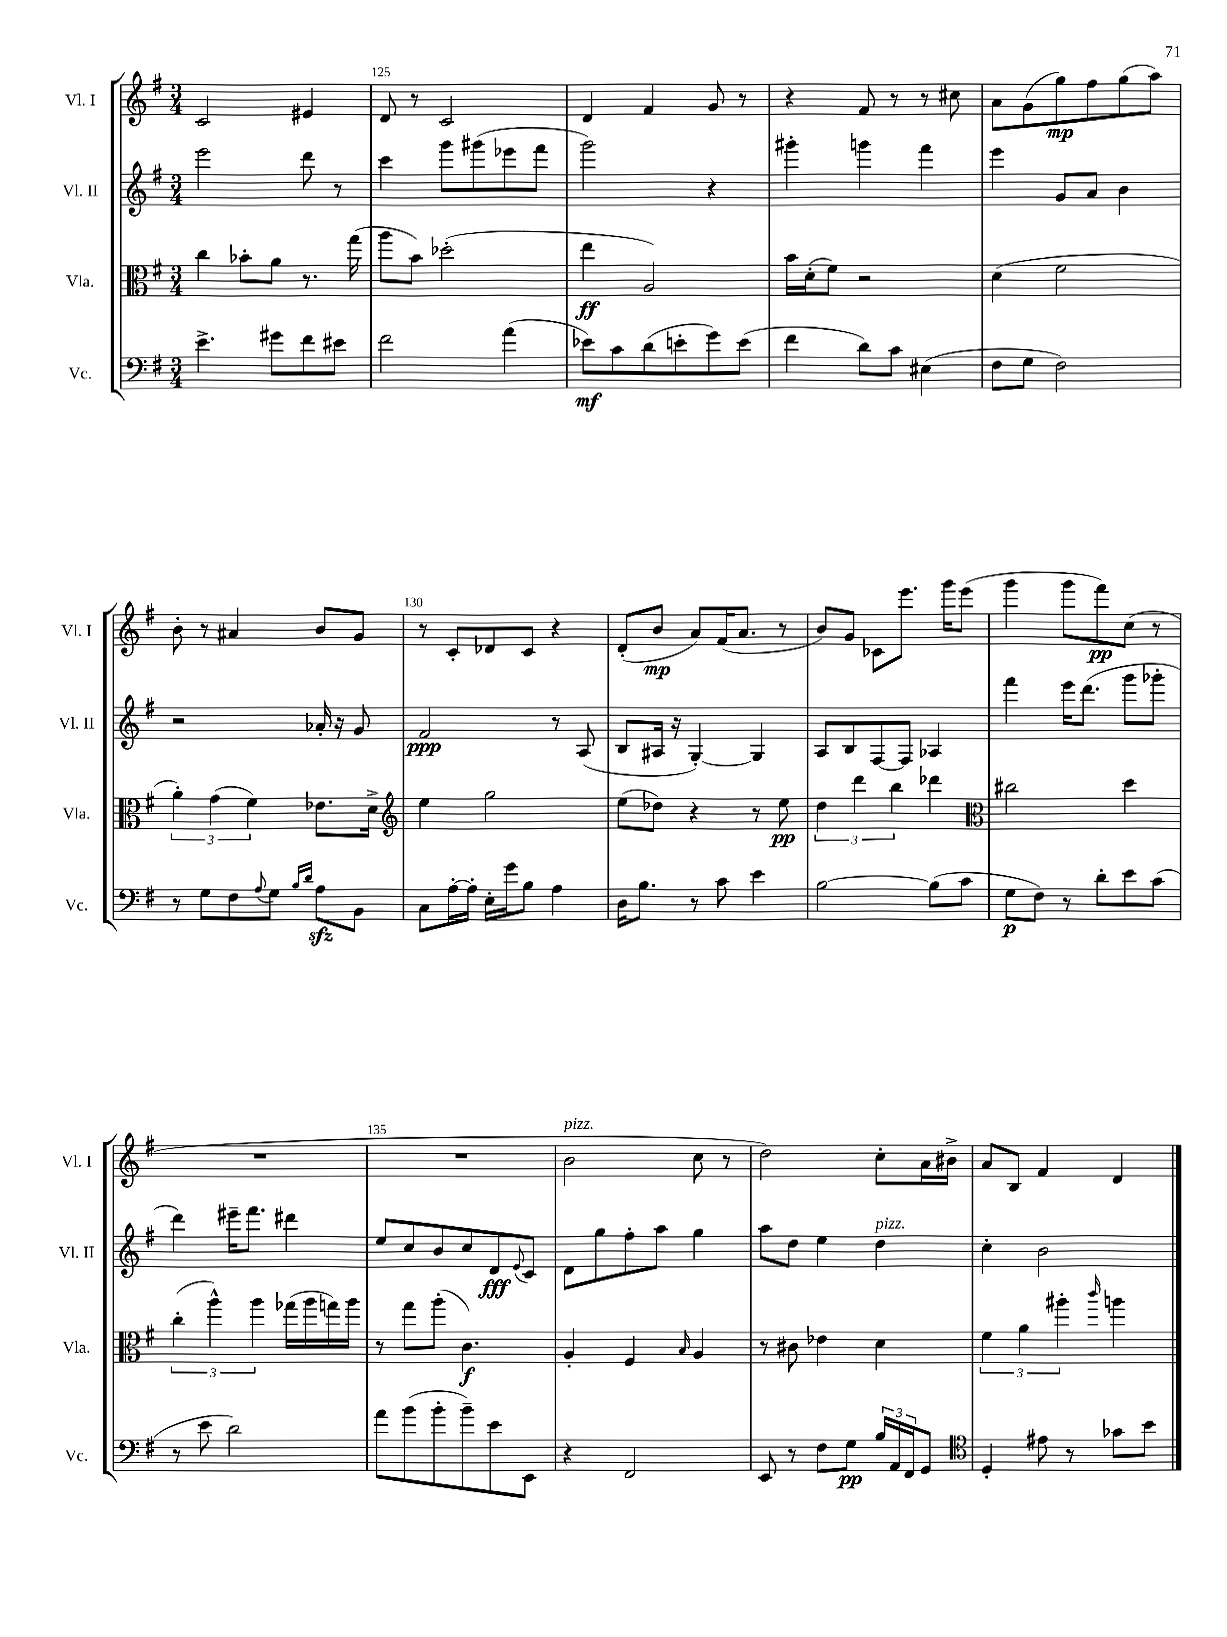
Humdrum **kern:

**kern	**dynam	**kern	**dynam	**kern	**dynam	**kern	**dynam
*part4	*part4	*part3	*part3	*part2	*part2	*part1	*part1
*staff4	*staff4	*staff3	*staff3	*staff2	*staff2	*staff1	*staff1
*I"Vc.	*	*I"Vla.	*	*I"Vl. II	*	*I"Vl. I	*
*I'Vc.	*	*I'Vla.	*	*I'Vl. II	*	*I'Vl. I	*
*clefF4	*	*clefC3	*	*clefG2	*	*clefG2	*
*k[f#]	*	*k[f#]	*	*k[f#]	*	*k[f#]	*
*M3/4	*	*M3/4	*	*M3/4	*	*M3/4	*
=124	=124	=124	=124	=124	=124	=124	=124
4.e^\	.	4cc\	.	2eee\	.	2c/	.
.	.	8b-X'\L	.	.	.	.	.
8g#X\L	.	8a\J	.	.	.	.	.
8f#\	.	8.r	.	8ddd\	.	4e#X/	.
8e#X\J	.	.	.	8r	.	.	.
.	.	(16gg\	.	.	.	.	.
=125	=125	=125	=125	=125	=125	=125	=125
2f#\	.	8aa\L	.	4ccc\	.	8d/	.
.	.	8b\J)	.	.	.	8r	.
.	.	(2dd-X'\	.	8ggg\L	.	2c/	.
.	.	.	.	(8ggg#X\	.	.	.
(4a\	.	.	.	8eee-X\	.	.	.
.	.	.	.	8fff#\J	.	.	.
=126	=126	=126	=126	=126	=126	=126	=126
8e-X\L)	mf	4ee\	ff	2ggg\)	.	4d/	.
8c\	.	.	.	.	.	.	.
(8d\	.	2A/)	.	.	.	4f#/	.
8en'\	.	.	.	.	.	.	.
8g\)	.	.	.	4r	.	8g/	.
(8e\J	.	.	.	.	.	8r	.
=127	=127	=127	=127	=127	=127	=127	=127
4f#\	.	16b\LL	.	4ggg#X'\	.	4r	.
.	.	(16d'\J	.	.	.	.	.
.	.	8f#\J)	.	.	.	.	.
8d\L)	.	2r	.	4gggn\	.	8f#/	.
8c\J	.	.	.	.	.	8r	.
(4E#X\	.	.	.	4fff#\	.	8r	.
.	.	.	.	.	.	8cc#X\	.
=128	=128	=128	=128	=128	=128	=128	=128
8F#\L	.	(4d\	.	4eee\	.	8a\L	.
8G\J	.	.	.	.	.	(8g\	.
2F#\)	.	2f#\	.	8g/L	.	8gg\)	mp
.	.	.	.	8a/J	.	8ff#\	.
.	.	.	.	4b\	.	(8gg\	.
.	.	.	.	.	.	8aa\J)	.
!!LO:LB:g=z
=129	=129	=129	=129	=129	=129	=129	=129
8r	.	6a'\)	.	2r	.	8b'\	.
8G\L	.	.	.	.	.	8r	.
.	.	(6g\	.	.	.	.	.
8F#\	.	.	.	.	.	4a#X/	.
.	.	6f#\)	.	.	.	.	.
8qqA/	.	.	.	.	.	.	.
8G\J	.	.	.	.	.	.	.
16qqB/LL	.	.	.	.	.	.	.
16qqd/JJ	.	.	.	.	.	.	.
8Azz\L	.	8.e-X\L	.	16a-X'/	.	8b/L	.
.	.	.	.	16r	.	.	.
8BB\J	.	.	.	8g/	.	8g/J	.
.	.	16d^\Jk	.	.	.	.	.
=130	=130	=130	=130	=130	=130	=130	=130
*	*	*clefG2	*	*	*	*	*
8C\L	.	4ee\	.	2f#/	ppp	8r	.
[16A'\L	.	.	.	.	.	8c'/L	.
16A'\JJ]	.	.	.	.	.	.	.
16E'\LL	.	2gg\	.	.	.	8d-X/	.
16g\J	.	.	.	.	.	.	.
8B\J	.	.	.	.	.	8c/J	.
4A\	.	.	.	8r	.	4r	.
.	.	.	.	(8A/	.	.	.
=131	=131	=131	=131	=131	=131	=131	=131
16D\KL	.	(8ee\L	.	8B/L	.	(8d'/L	.
8.B\J	.	.	.	.	.	.	.
.	.	8dd-X\J)	.	16A#X/Jk	.	8b/J	mp
.	.	.	.	16r	.	.	.
8r	.	4r	.	[4G'/)	.	8a/L)	.
8c\	.	.	.	.	.	(16f#/K	.
.	.	.	.	.	.	8.a/J	.
4e\	.	8r	.	4G/]	.	.	.
.	.	8ee\	pp	.	.	8r	.
=132	=132	=132	=132	=132	=132	=132	=132
[2B\	.	6dd\	.	8A/L	.	8b/L)	.
.	.	.	.	8B/	.	8g/J	.
.	.	6ddd\	.	.	.	.	.
.	.	.	.	[8F#/	.	8c-X\L	.
.	.	6bb\	.	.	.	.	.
.	.	.	.	8F#/J]	.	8.eee\J	.
(8B\L]	.	4ddd-X\	.	4A-X/	.	.	.
.	.	.	.	.	.	16ggg\KL	.
8c\J	.	.	.	.	.	(8eee\J	.
=133	=133	=133	=133	=133	=133	=133	=133
*	*	*clefC3	*	*	*	*	*
8G\L	p	2cc#X\	.	4fff#\	.	4ggg\	.
8F#\J)	.	.	.	.	.	.	.
8r	.	.	.	16eee\KL	.	8ggg\L	.
.	.	.	.	(8.ddd\J	.	.	.
8d'\L	.	.	.	.	.	8fff#\)	pp
8e\	.	4dd\	.	8ggg\L	.	(8cc\J	.
(8c\J	.	.	.	8ggg-X'\J	.	8r	.
!!LO:LB:g=z
=134	=134	=134	=134	=134	=134	=134	=134
8r	.	(6cc'\	.	4ddd\)	.	2.r	.
8e\	.	.	.	.	.	.	.
.	.	6aa^^\)	.	.	.	.	.
2d\)	.	.	.	16eee#X~\KL	.	.	.
.	.	.	.	8.fff#\J	.	.	.
.	.	6aa\	.	.	.	.	.
.	.	(16gg-X\LL	.	4ddd#X\	.	.	.
.	.	16aa\	.	.	.	.	.
.	.	16ggn\)	.	.	.	.	.
.	.	16aa\JJ	.	.	.	.	.
=135	=135	=135	=135	=135	=135	=135	=135
8a\L	.	8r	.	8ee/L	.	2.r	.
(8b\	.	8gg\L	.	8cc/	.	.	.
8b'\	.	(8aa'\J	.	8b/	.	.	.
8b~\)	.	4.c\)	f	8cc/	.	.	.
8e\	.	.	.	8d/	fff	.	.
.	.	.	.	8qqe/	.	.	.
8EE\J	.	.	.	8c/J	.	.	.
=136	=136	=136	=136	=136	=136	=136	=136
!	!	!	!	!	!	!LO:TX:a:i:t=pizz.	!
4r	.	4A'/	.	8d\L	.	2b\	.
.	.	.	.	8gg\	.	.	.
2FF#/	.	4F#/	.	8ff#'\	.	.	.
.	.	.	.	8aa\J	.	.	.
.	.	16qqB/	.	.	.	.	.
.	.	4A/	.	4gg\	.	8cc\	.
.	.	.	.	.	.	8r	.
=137	=137	=137	=137	=137	=137	=137	=137
8EE/	.	8r	.	8aa\L	.	2dd\)	.
8r	.	8c#X\	.	8dd\J	.	.	.
8F#\L	.	4e-X\	.	4ee\	.	.	.
8G\J	pp	.	.	.	.	.	.
!	!	!	!	!LO:TX:a:i:t=pizz.	!	!	!
24B/LL	.	4d\	.	4dd\	.	8cc'\L	.
24AA/	.	.	.	.	.	.	.
24FF#/J	.	.	.	.	.	.	.
8GG/J	.	.	.	.	.	16a\L	.
.	.	.	.	.	.	16b#X^\JJ	.
=138	=138	=138	=138	=138	=138	=138	=138
*clefC4	*	*	*	*	*	*	*
4D'/	.	6f#\	.	4cc'\	.	8a/L	.
.	.	.	.	.	.	8B/J	.
.	.	6a\	.	.	.	.	.
8e#X\	.	.	.	2b\	.	4f#/	.
.	.	6aa#X'\	.	.	.	.	.
8r	.	.	.	.	.	.	.
.	.	16qqccc/	.	.	.	.	.
8g-X\L	.	4aan\	.	.	.	4d/	.
8b\J	.	.	.	.	.	.	.
==	==	==	==	==	==	==	==
*-	*-	*-	*-	*-	*-	*-	*-
